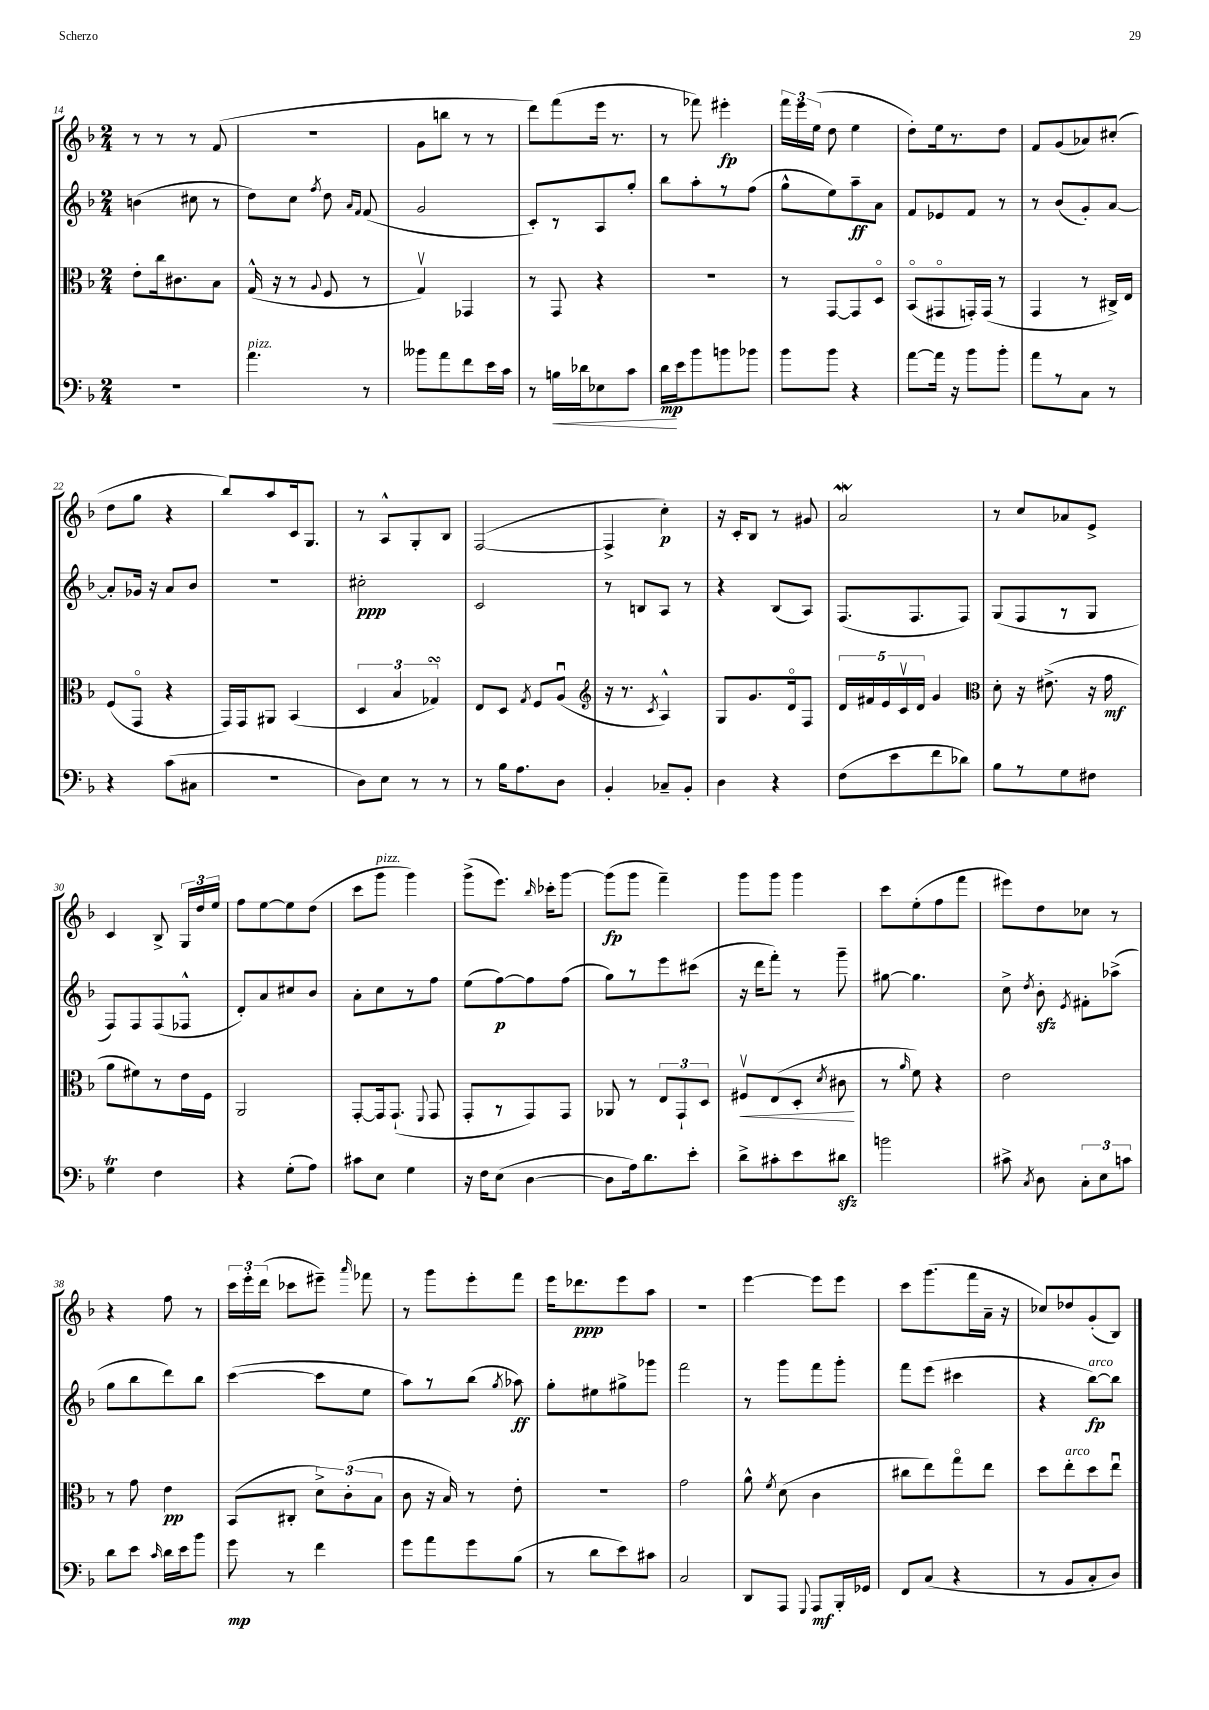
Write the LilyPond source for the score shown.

<<
\new StaffGroup <<
\new Staff = "s0" {
    \clef treble \key f \major \numericTimeSignature \time 2/4
    \autoBeamOff r8 r8 r8 f'8( |
    r2 |
    g'8[ b''8] r8 r8 |
    d'''8[) f'''8( e'''16] r8. |
    r8 fes'''8) eis'''4-.\fp |
    \tuplet 3/2 { f'''16[ e'''16 e''16]( } d''8 e''4 |
    d''8[-.) e''16 r8. d''8] |
    f'8[ g'8( aes'8) cis''8]-.( |
    d''8[ g''8] r4 |
    bes''8[) a''8 c'16 g8.] |
    r8 a8[-^ g8-. bes8] |
    f2~( |
    f4-> c''4-.\p) |
    r16 c'16[-. bes8] r8 gis'8 |
    a'2\mordent |
    r8 c''8[ aes'8 e'8]-> |
    c'4 bes8-> \tuplet 3/2 { g16[ d''16 e''16] } |
    f''8[ e''8~ e''8 d''8]( |
    c'''8[ g'''8]^\markup { \italic "pizz." } g'''4) |
    g'''8[->( e'''8.]) \grace { bes''16 } ces'''16[-. g'''8]~ |
    g'''8[\fp( g'''8] f'''4--) |
    g'''8[ g'''8] g'''4 |
    c'''8[ e''8-.( f''8 f'''8] |
    eis'''8[) d''8 ces''8] r8 |
    r4 f''8 r8 |
    \tuplet 3/2 { c'''16[ e'''16-. d'''16]( } ces'''8[ eis'''8]--) \grace { a'''16 } fes'''8 |
    r8 g'''8[ e'''8-. f'''8] |
    e'''16[ des'''8.\ppp e'''8 a''8] |
    r2 |
    e'''4~ e'''8[ e'''8] |
    c'''8[ g'''8.( f'''16 a'16]-- r16 |
    ces''8[) des''8 g'8-.( bes8]) \bar "|." |
}
\new Staff = "s1" {
    \clef treble \key f \major \numericTimeSignature \time 2/4
    \autoBeamOff b'4( cis''8 r8 |
    d''8[) c''8] \acciaccatura { f''8 } d''8 \grace { a'16[ f'16] } f'8( |
    g'2 |
    c'8[-.) r8 a8 g''8]-. |
    bes''8[ a''8-. r8 f''8]( |
    g''8[-^ e''8) a''8--\ff a'8] |
    f'8[ ees'8 f'8] r8 |
    r8 bes'8[( g'8-.) a'8]~ |
    a'8[-. ges'16] r16 a'8[ bes'8] |
    r2 |
    cis''2-.\ppp |
    c'2 |
    r8 b8[ a8] r8 |
    r4 bes8[( a8]) |
    f8.[( f8. f8]) |
    g8[( f8 r8 g8] |
    f8[) f8 f8( fes8]-^ |
    d'8[-.) a'8 cis''8 bes'8] |
    a'8[-. c''8 r8 f''8] |
    e''8[( f''8~\p) f''8 f''8]( |
    g''8[) r8 e'''8 cis'''8]( |
    r16 d'''16[ f'''8]-.) r8 g'''8-- |
    gis''8~ gis''4. |
    c''8-> \acciaccatura { d''8 } bes'8-.\sfz \acciaccatura { e'8 } fis'8[-. aes''8]->( |
    g''8[ bes''8 d'''8) bes''8] |
    c'''4~( c'''8[ e''8] |
    a''8[) r8 bes''8]( \acciaccatura { g''8 } aes''8\ff) |
    g''8[-. eis''8 gis''8-> ges'''8] |
    f'''2 |
    r8 g'''8[ f'''8 g'''8]-. |
    f'''8[ e'''8]( cis'''4 |
    r4 bes''8[~\fp^\markup { \italic "arco" }) bes''8] \bar "|." |
}
\new Staff = "s2" {
    \clef alto \key f \major \numericTimeSignature \time 2/4
    \autoBeamOff e'8[-. c''16 cis'8. bes8] |
    g16-^( r16 r8 \appoggiatura { a8 } f8 r8 |
    g4\upbow) ges,4 |
    r8 g,8 r4 |
    R2 |
    r8 g,8[~ g,8 d8]\flageolet |
    bes,8[\flageolet( gis,8\flageolet g,16-.) g,16]( r8 |
    g,4 r8 cis16[->) e16] |
    f8[( g,8]\flageolet r4 |
    g,16[) g,16 ais,8] bes,4( |
    \tuplet 3/2 { d4 bes4 ges4\turn) } |
    e8[ d8] \acciaccatura { g8 } f8[ a8]\downbow( |
    \clef treble r16 r8. \acciaccatura { c'8 } a4-^) |
    g8[ g'8. d'16\flageolet f8] |
    \tuplet 5/4 { d'16[ fis'16 e'16 c'16\upbow d'16] } g'4 |
    \clef alto d'8-. r16 eis'8.->( r16 g'16\mf |
    a'8[ fis'8) r8 e'16 f16] |
    a,2 |
    g,8[~-. g,16 g,8.]-!( \appoggiatura { f,8 } g,8 |
    g,8[-. r8 g,8) g,8] |
    aes,8 r8 \tuplet 3/2 { e8[ g,8-! d8] } |
    fis8[\upbow\< e8( d8]-. \acciaccatura { d'8 } cis'8\! |
    r8 \grace { a'16 } f'8) r4 |
    e'2 |
    r8 g'8 e'4\pp |
    bes,8[( cis8]-. \tuplet 3/2 { d'8[->) c'8-.( bes8] } |
    c'8 r16 bes16) r8 e'8-. |
    r2 |
    g'2 |
    a'8-^ \acciaccatura { f'8 } d'8( c'4 |
    cis''8[ e''8) g''8\flageolet e''8] |
    d''8[ e''8-.^\markup { \italic "arco" } d''8 e''8]\downbow \bar "|." |
}
\new Staff = "s3" {
    \clef bass \key f \major \numericTimeSignature \time 2/4
    \autoBeamOff R2 |
    a'4.^\markup { \italic "pizz." } r8 |
    beses'8[ a'8 f'8 e'16 c'16] |
    r8 b16[\< des'16 ees8 c'8] |
    d'16[\mp\! e'16 bes'8 b'8 bes'8] |
    bes'8[ bes'8] r4 |
    a'8[~ a'16] r16 bes'8[ bes'8]-. |
    a'8[ r8 c8] r8 |
    r4 c'8[( cis8] |
    R2 |
    d8[) e8] r8 r8 |
    r8 bes16[ a8. d8] |
    bes,4-. ces8[-- bes,8]-. |
    d4 r4 |
    f8[( e'8 f'8 des'8]) |
    bes8[ r8 g8 fis8] |
    g4\trill f4 |
    r4 g8[-.( a8]) |
    cis'8[ e8] g4 |
    r16 f16[ e8]( d4~ |
    d8[ a16) d'8. e'8]-. |
    d'8[-> cis'8-. e'8 dis'8]\sfz |
    b'2 |
    cis'8-> \acciaccatura { c8 } d8 \tuplet 3/2 { c8[-. e8 c'8] } |
    d'8[ e'8] \grace { c'16 } d'16[ e'16 bes'8] |
    g'8\mp r8 f'4 |
    g'8[ a'8 g'8 bes8]( |
    r8 d'8[ e'8) cis'8] |
    c2 |
    d,8[ a,,8] \appoggiatura { g,,8 } a,,8[\mf bes,,16-. ges,16] |
    f,8[ c8]( r4 |
    r8 bes,8[ c8-. d8]) \bar "|." |
}
>>
>>
\layout { \context { \Score currentBarNumber = #14 } }
